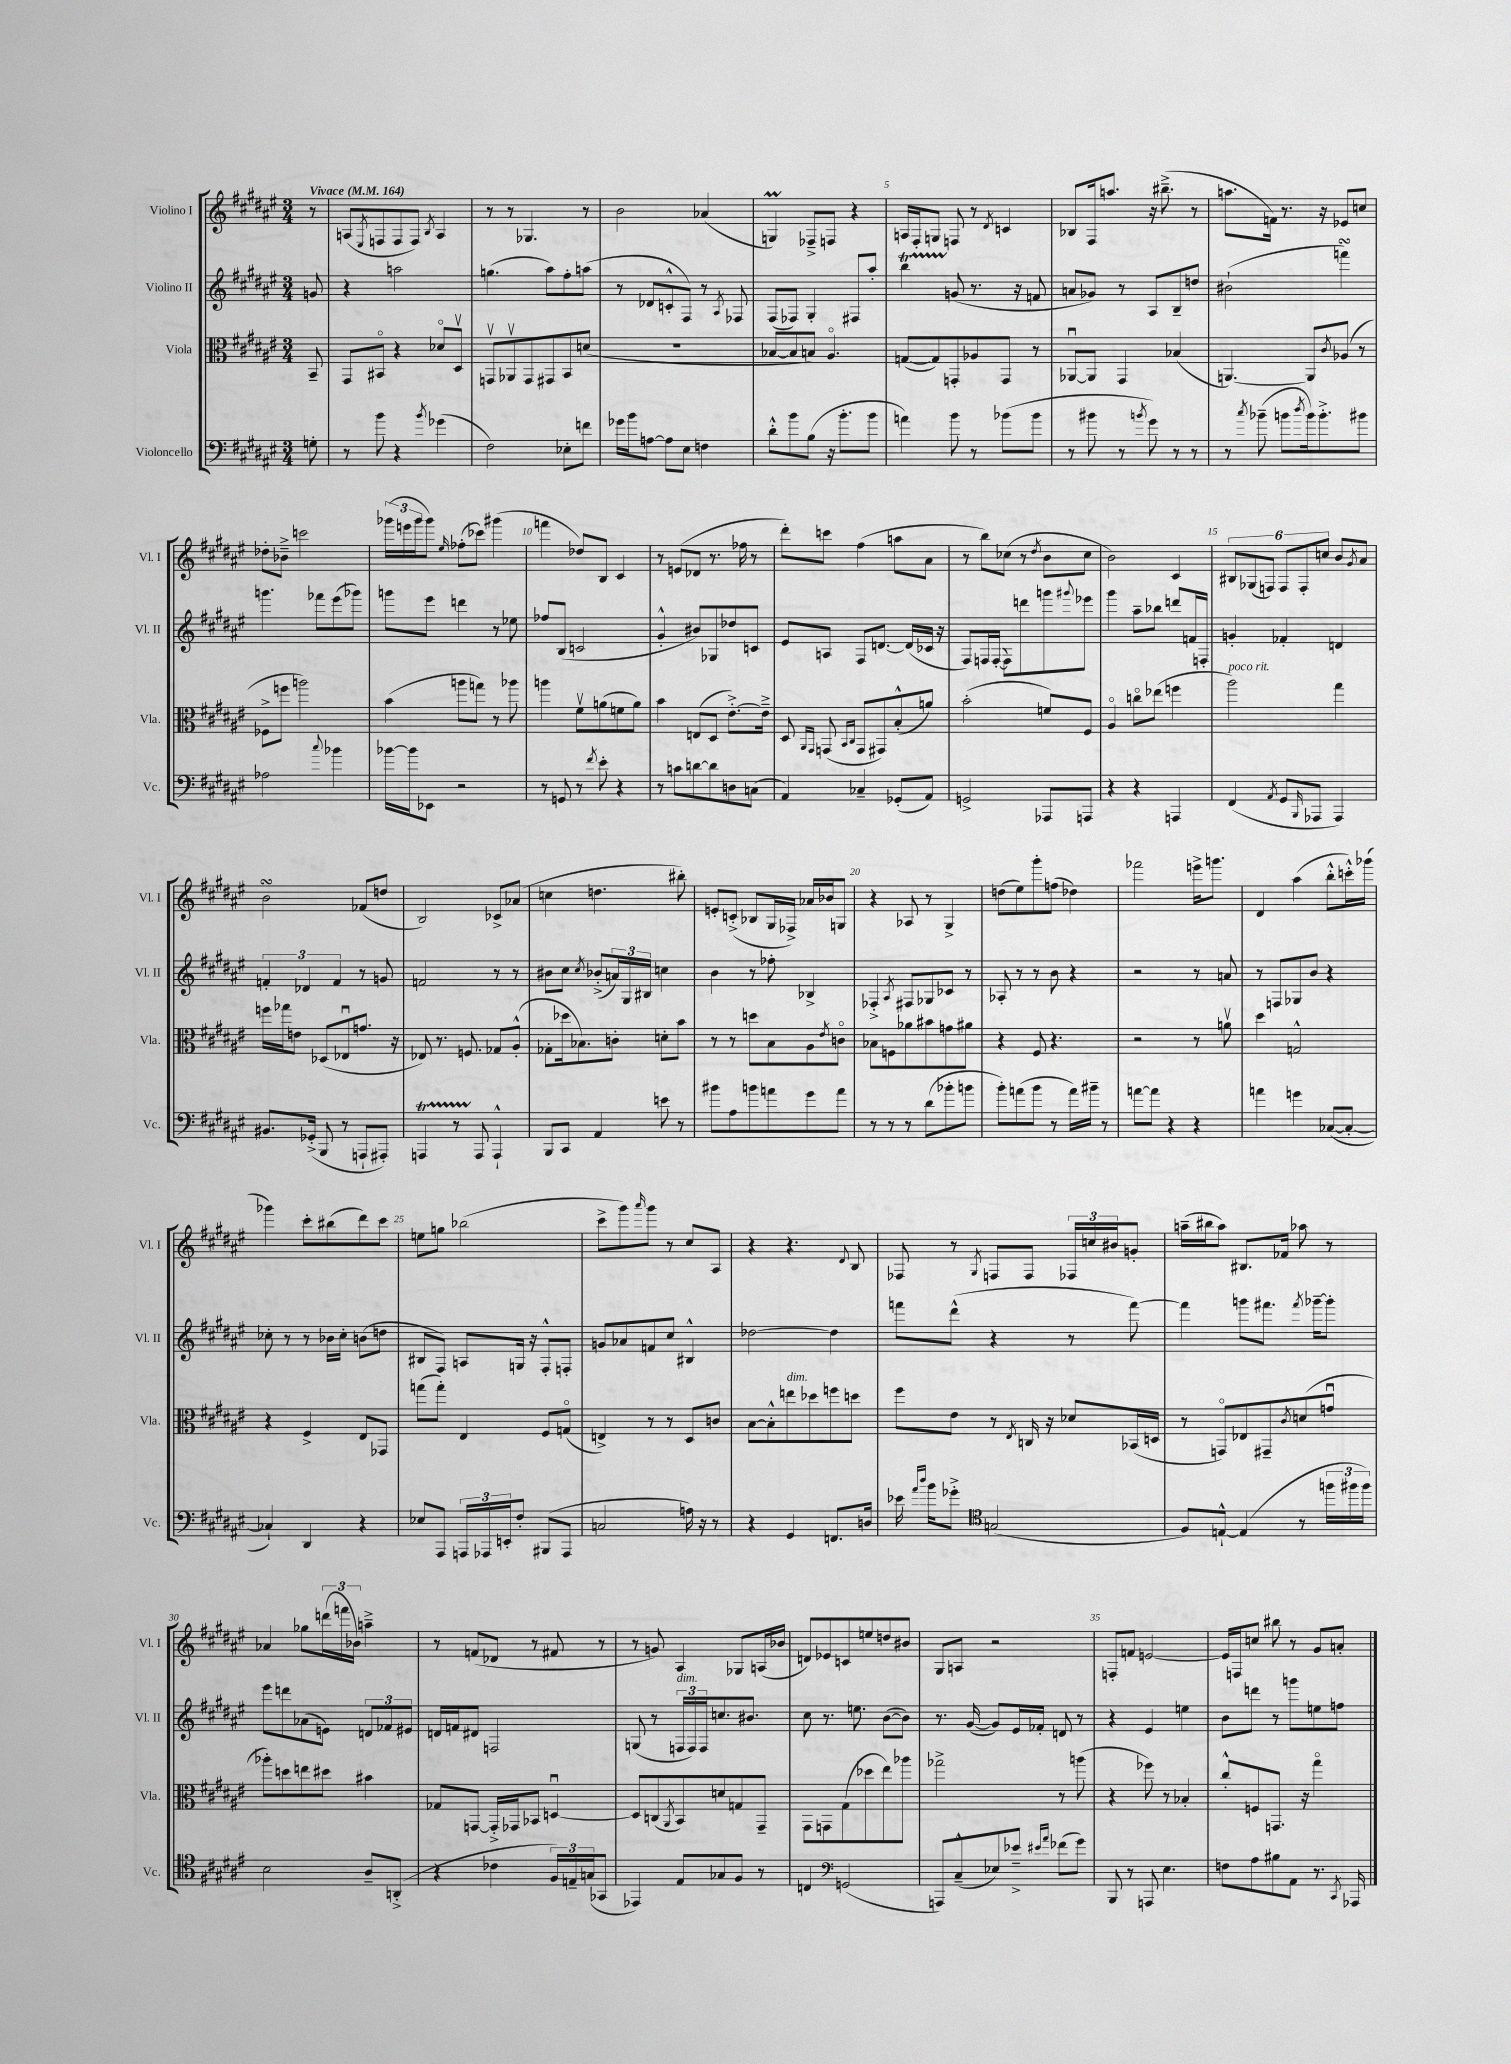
<<
\new StaffGroup <<
\new Staff = "s0" \with { instrumentName = "Violino I" shortInstrumentName = "Vl. I" } {
    \clef treble \key fis \major \numericTimeSignature \time 3/4 \partial 8 \tempo "Vivace" 4 = 164
    r8 |
    a8( \acciaccatura { eis8 } f8 f8 f8) \acciaccatura { b8 } a4 |
    r8 r8 ges4. r8 |
    b'2 aes'4( |
    g4\prall) fes8---> f8 r4 |
    a16 fis16-. g8 f8 r8 \acciaccatura { dis'8 } c'4 |
    bes8 fis16 a''8. r16 bis''8.--->( r8 |
    a''8. f'16) r8. r16 ees'8 c''8 |
    des''8-. bes'8---> c'''2 |
    \tuplet 3/2 { ges'''16( e'''16 ges'''16 } ges'''8) \grace { eis''16 } fes''8-.( ces'''8) gis'''4( |
    f'''4 des''8) b8 cis'4 |
    r8 e'8( des'8 r8. fes''16 r8 |
    dis'''8-.) c'''8 fis''4( a''8 ais'8 |
    r8 b''8) ces''8( r8 \acciaccatura { dis''8 } b'8 ces''8 |
    b'2) cis'4 |
    \tuplet 6/4 { bis8 ges8( f8) f8 f8-. c''8 } b'8 \acciaccatura { gis'8 } ais'8 |
    b'2\turn fes'8( d''8 |
    b2) ces'8-> aes'8( |
    c''4 d''4. bis''8-.) |
    e'8-. c'8-.->( bes8 gis16 fes16->) aes'16 bes'16 g8 |
    r4 aes8 r8 gis4-> |
    d''8( eis''8) gis'''8-. f''8( des''4) |
    fes'''2 e'''16-> g'''8. |
    dis'4 ais''4( b''8-.-^ c'''16-.-^) ges'''16( |
    ges'''4) cis'''8-. bis''8( dis'''8) cis'''8 |
    e''8 g''8 bes''2( |
    cis'''8-> gis'''8) \grace { ais'''16 } gis'''8 r8 cis''8 ais8 |
    r4 r4. \appoggiatura { dis'8 } b8 |
    fes8 r8 \acciaccatura { gis8 } f8 f8 \tuplet 3/2 { fes16 c''16 bis'16 } g'8-. |
    a''16--( bis''16 a''8) bis8. fes'16 aes''8 r8 |
    aes'4 ges''8 \tuplet 3/2 { d'''16( f'''16 bes'16) } a''4---> |
    r8 f'8( des'8 r8 fis'8 r8 |
    r8 g'8) ais4 ges8 a16( bes'16 |
    d'8) ees'8 c'8 e''8 d''8 bis'8 |
    gis8 a8 r2 |
    f8-. f'8 e'2~ |
    e'16 f16 c''8 bis''8 r8 gis'8 a'8-. \bar "|." |
}
\new Staff = "s1" \with { instrumentName = "Violino II" shortInstrumentName = "Vl. II" } {
    \clef treble \key fis \major \numericTimeSignature \time 3/4 \partial 8
    g'8 |
    r4 a''2 |
    g''4.( ais''8) fis''8-. a''8( |
    r8 des'8 c'8-.-^ fis8) r8 \acciaccatura { ais8 } fes8 |
    fis8( fes8) gis4-. fis8 ais''8-. |
    b''4\startTrillSpan g'8\stopTrillSpan( r8. r16 f'8 |
    a'8 ges'8) r8 ais8 b8-- d''8 |
    bis'2-!( f'''4\turn) |
    g'''4. fes'''8 eis'''8( ges'''8) |
    g'''8 eis'''8 d'''4 r8 ees''8 |
    fes''8 b8( c'2 |
    gis'4-.-^ bis'8) ges8 des''8 c'8 |
    eis'8 a8 fis8 d'8.~ d'16( ces'16 r16 |
    fis8) f16 f16~-.( f8) d'''8 g'''8 \appoggiatura { gis'''8 } ees'''8 |
    gis'''4 ais''8-- bes''8 d'''8 f'16 f16-. |
    g'4-. fes'4-. d'4 |
    \tuplet 3/2 { f'4-. des'4 f'4 } r8 g'8 |
    f'2 r8 r8 |
    bis'8 cis''8 \acciaccatura { cis''8 } bes'8-.->( \tuplet 3/2 { a'16) gis16 bis16 } c''4 |
    b'4 r8 fes''8-. bes4-> |
    fes4-.-> \acciaccatura { ais8 } fis8 ges8 ces'8 r8 |
    aes8-. r8 r8 b'8 r4 |
    r2 r8 a'8 |
    r8 f8 ges8 b'8 r4 |
    ces''8-. r8 r8 bes'16 ces''16-. b'8( d''8 |
    bis8 fis8) a8 g16 r16 fis8-.-^ f8-. |
    g'8 aes'8 f'8 cis''8 bis4-^ |
    des''2~ des''4 |
    f'''8 dis'''8-^( r4 r8 f'''8~) |
    f'''4 g'''8 fis'''8. \acciaccatura { fis'''8 } ges'''16~-- ges'''8-. |
    eis'''8 d'''8 aes'8( e'8) \tuplet 3/2 { d'8 fes'8 eis'8 } |
    d'16 f'16 dis'8 f2 |
    g8( r8 \tuplet 3/2 { f16^\markup { \italic "dim." } f16) f16 } c''8. bis'8. |
    cis''8 r8. e''8. b'8~( b'8) |
    r8. gis'16~( gis'8) eis'16 fes'16-. d'8 r8 |
    r4 eis'4 e''4 |
    b'8 d'''8 r8 g'''8 e''8 f''8 \bar "|." |
}
\new Staff = "s2" \with { instrumentName = "Viola" shortInstrumentName = "Vla." } {
    \clef alto \key fis \major \numericTimeSignature \time 3/4 \partial 8
    b,8-- |
    gis,8 bis,8\flageolet r4 des'8\flageolet dis8\upbow |
    g,8\upbow aes,8\upbow g,8 gis,8 b,8 d'8( |
    R2. |
    bes8~ bes8 b8) ais4.\flageolet |
    g8~( g8) g,8-. aes8 g,8 r8 |
    aes,8~\downbow aes,8 gis,4 bes4( |
    a,4.~) a,8 \acciaccatura { cis'8 } aes8( r8 |
    fes8-> f''8 a''2) |
    b'4( a''8 g''8) r8 aes''8 |
    a''4 fis'8\upbow a'8( f'8 a'8) |
    b'4 e8( dis8 eis'8.~-.->) eis'16---> |
    dis8 \grace { ais,16 gis,16 } g,8( \grace { b,16 cis16 } g,8 gis,8) b8-.-^( a'8) |
    b'2-.( f'8) fis8 |
    ais4\flageolet c''8\flageolet ees''8( f''4 |
    ais''2^\markup { \italic "poco rit." }) gis''4 |
    f''16 ges''16 e'8 des8( ees8\downbow g'8. r16 |
    ees8) r8. f8. ges8 ais8-.-^( |
    ges8-. des''16 bes8.) c'8-. d'8-. b'8 |
    r8 r8 d''8 b8 ais8 \acciaccatura { eis'8 } c'8\flageolet |
    bes8 f8 aes'8 bis'8 g'8 ais'8 |
    r4 fis8 r4. |
    r2 r8 a'8\upbow |
    dis''4 g2-^ |
    r4 fis4-> eis8 ges,8 |
    g''8( g''8-.) eis4 fis8 g8\flageolet( |
    e4->) r8 r8 dis8 c'8 |
    b8~ b8-.-^ e''8^\markup { \italic "dim." } des''8 f''8 d''8 |
    fis''8 eis'8 r8 \acciaccatura { eis8 } c16 r16 des'8 bes,16( d16 |
    r8 g,8\flageolet) ees8 gis,8-- \acciaccatura { cis'8 } d'8( g'8\downbow |
    aes''8-.) d''8 e''8 dis''8 bis'4 |
    ges8 g,8~ g,16-.-> ges,16 bes,8 d4~\downbow |
    d8 c8( \acciaccatura { ais,8 } b,8) d'8 g8 gis,8-- |
    gis,8 g,8 gis8( des''8 eis''8) aes''8 |
    ges''2-> r8 a''8( |
    r4 fes''8) r8 bes4-. |
    cis''8-.-^ f8 g,8. r16 gis''4\flageolet \bar "|." |
}
\new Staff = "s3" \with { instrumentName = "Violoncello" shortInstrumentName = "Vc." } {
    \clef bass \key fis \major \numericTimeSignature \time 3/4 \partial 8
    g8-. |
    r8 b'8 r4 \acciaccatura { b'8 } ges'4( |
    fis2) ees8-. f'8 |
    ges'16 b'16 a8~ a8 eis8 f4 |
    dis'8-.-^ b'8 b8( r16 b'8.-. b'8 |
    a'4) b'8 r8 bes'8( bes'8 |
    r8 bis'8 r8 \acciaccatura { b'8 } gis'8) r8 r8 |
    r8 \acciaccatura { cis''8 } bes'8--( b'8 \acciaccatura { dis''8 } b'16) b'8.-.-> bis'8 |
    aes2 \appoggiatura { cis''8 } bes'4 |
    bes'16~ bes'16 ees,8 r2 |
    r8 g,8 r8 \acciaccatura { fis'8 } eis'8-. r4 |
    r8 c'8 d'8~ d'8 d8 c8( |
    ais,4) ces4-- ges,8-.( ais,8) |
    g,2-> aes,,8 a,,8 |
    r4 r4 a,,4 |
    fis,4( \acciaccatura { ais,8 } gis,8 \grace { b,,16 } aes,,8 aes,,4) |
    bis,8. ges,16-.->( b,,8 r8 a,,8-! ais,,8-.) |
    a,,4\startTrillSpan r8 a,,8\stopTrillSpan a,,4-!-^ |
    b,,8 cis,8 ais,4 e'8 r8 |
    bis'8 ais8 b'8 a'8 gis'8 a'8 |
    r8 r8 r8 dis'8( bes'8-. b'8 |
    b'8-.) a'8( b'8 r8 a'16) bis'16-- r8 |
    a'8~ a'8 r4 r4 |
    a'4 g'4 ces8~( ces8~-. |
    ces4-!) dis,4 r4 |
    ees8 ais,,8 \tuplet 3/2 { a,,16 aes,,16 e,16-. } fis8-. bis,,8( aes,,8 |
    c2 a16) r16 r8 |
    r4 gis,4 f,8. d16 |
    ees'16 \grace { ais'16 dis''16 } b'16 ges'8-.-> \clef tenor g2( |
    fis8) e8~-!-^ e4( r8 \tuplet 3/2 { f''16 fis''16 fis''16) } |
    b2 ais8-- a,8-.->( |
    r4 ces'4 \tuplet 3/2 { fis16) e16-- g16( } ges,8 |
    ees,4) eis8 ges8 fis8 r8 |
    c4 \clef bass g,2( |
    a,,8) cis8---^( ees8) ees'8---> \grace { eis'16 ais'16 } fes'8( gis'8) |
    b,,8 r8 a,,8 eis4. |
    f8 ais8 bis8 ais,8 r8. \acciaccatura { cis,8 } aes,,16 \bar "|." |
}
>>
>>
\layout { \context { \Score \override BarNumber.break-visibility = ##(#f #t #t) barNumberVisibility = #(every-nth-bar-number-visible 5) } }
